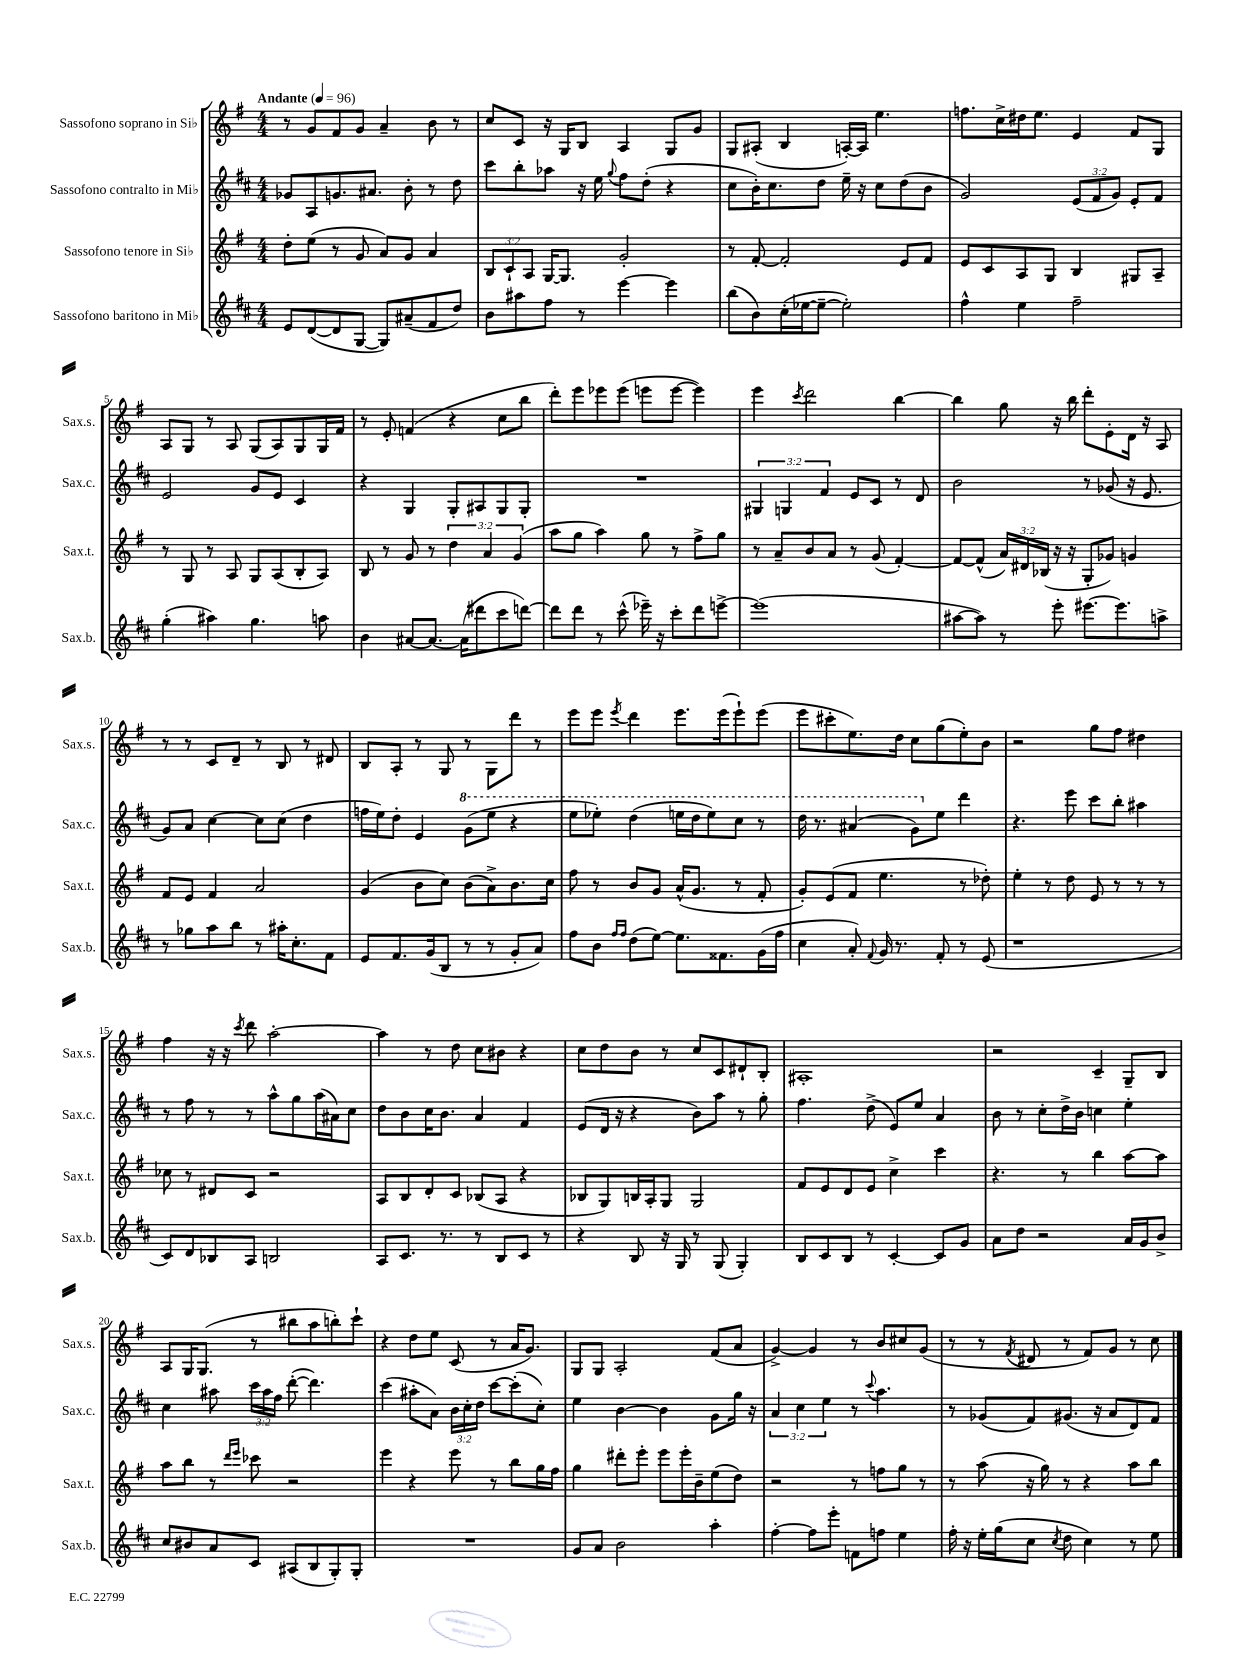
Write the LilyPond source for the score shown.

<<
\new StaffGroup <<
\new Staff = "s0" \with { instrumentName = "Sassofono soprano in Sib" shortInstrumentName = "Sax.s." } {
    \clef treble \key g \major \numericTimeSignature \time 4/4 \tempo "Andante" 4 = 96
    \autoBeamOff r8 g'8[ fis'8 g'8] a'4-- b'8 r8 |
    c''8[ c'8] r16 g16[ b8] a4 g8[ g'8] |
    g8[ ais8]-.( b4 a16[~-.) a16] e''4. |
    f''8.[ c''16-> dis''16 e''8.] e'4 fis'8[ g8] |
    a8[ g8] r8 a8 g8[( a8) g8 g16 fis'16] |
    r8 e'8-. f'4( r4 c''8[ b''8] |
    d'''8[-.) e'''8 ees'''8 ees'''8]( e'''8[ e'''8]~ e'''4) |
    e'''4 \acciaccatura { c'''8 } d'''2 b''4~ |
    b''4 g''8 r16 b''16 d'''8[-. e'8-. d'16] r16 a8 |
    r8 r8 c'8[ d'8]-- r8 b8 r8 dis'8 |
    b8[ a8]-. r8 g8 r8 g8[ d'''8] r8 |
    e'''8[ e'''8] \acciaccatura { e'''8 } d'''4 e'''8.[ e'''16( e'''8-!) e'''8]( |
    e'''8[ cis'''8-. e''8.) d''16] c''8[ g''8( e''8-.) b'8] |
    r2 g''8[ fis''8] dis''4 |
    fis''4 r16 r16 \acciaccatura { c'''8 } d'''8 a''2~-. |
    a''4 r8 d''8 c''8[ bis'8] r4 |
    c''8[ d''8 b'8] r8 c''8[ c'8 dis'8-! b8]-. |
    ais1-. |
    r2 c'4-- g8[-- b8] |
    a8[ g16 g8.]( r8 bis''8[ a''8 b''8-.) c'''8]-! |
    r4 d''8[ e''8] c'8( r8 a'16[ g'8.]) |
    g8[ g8] a2-. fis'8[( a'8] |
    g'4~->) g'4 r8 b'8[ cis''8 g'8]( |
    r8 r8 \acciaccatura { fis'8 } dis'8 r8 fis'8[) g'8] r8 c''8 \bar "|." |
}
\new Staff = "s1" \with { instrumentName = "Sassofono contralto in Mib" shortInstrumentName = "Sax.c." } {
    \clef treble \key d \major \numericTimeSignature \time 4/4 \override Staff.TupletNumber.text = #tuplet-number::calc-fraction-text
    \autoBeamOff ges'8[ a8 g'8. ais'8.] b'8-. r8 d''8 |
    cis'''8[ b''8-. aes''8] r16 e''16 \appoggiatura { g''8 } fis''8[ d''8]-.( r4 |
    cis''8[ b'16-.) cis''8. d''8] e''16-- r16 cis''8[ d''8( b'8] |
    g'2) \tuplet 3/2 { e'8[( fis'8 g'8]) } e'8[-. fis'8] |
    e'2 g'8[ e'8] cis'4 |
    r4 g4 g8[-. ais8 g8 g8]-. |
    R1 |
    \tuplet 3/2 { gis4 g4 fis'4 } e'8[ cis'8] r8 d'8 |
    b'2 r8 ges'8( r16 e'8. |
    g'8[) a'8] cis''4~ cis''8[ cis''8]( d''4 |
    f''16[ e''16) d''8]-. e'4 \ottava #1 g''8[( e'''8] r4 |
    e'''8[ ees'''8]-.) d'''4( e'''16[ d'''16 e'''8) cis'''8] r8 |
    d'''16 r8. ais''4( g''8[) \ottava #0 e''8] d'''4 |
    r4. e'''8 cis'''8[ b''8]-. ais''4 |
    r8 fis''8 r8 r8 a''8[-^ g''8 a''16( ais'16) cis''8] |
    d''8[ b'8 cis''16 b'8.] a'4 fis'4 |
    e'8[( d'16] r16 r4 b'8[) a''8] r8 g''8-. |
    fis''4. d''8->( e'8[) e''8] a'4 |
    b'8 r8 cis''8[-. d''16-> b'16] c''4 e''4-. |
    cis''4 ais''8 \tuplet 3/2 { cis'''16[ ais''16 fis''16] } d'''8~-.( d'''4.) |
    cis'''4( ais''8[-. a'8]) \tuplet 3/2 { b'16[ cis''16-. d''16] } cis'''8[~ cis'''8-.( cis''8]-.) |
    e''4 b'4~ b'4 g'8[ g''16] r16 |
    \tuplet 3/2 { a'4 cis''4 e''4 } r8 \appoggiatura { cis'''8 } a''4. |
    r8 ges'8[( fis'8) gis'8.]( r16 a'8[ d'8) fis'8] \bar "|." |
}
\new Staff = "s2" \with { instrumentName = "Sassofono tenore in Sib" shortInstrumentName = "Sax.t." } {
    \clef treble \key g \major \numericTimeSignature \time 4/4 \override Staff.TupletNumber.text = #tuplet-number::calc-fraction-text
    \autoBeamOff d''8[-. e''8]( r8 g'8 a'8[) g'8] a'4 |
    \tuplet 3/2 { b8[ c'8-! a8] } g16[~ g8.] g'2-. |
    r8 fis'8~-. fis'2-. e'8[ fis'8] |
    e'8[ c'8 a8 g8] b4 gis8[ a8]-- |
    r8 g8 r8 a8 g8[ a8( b8-. a8]) |
    b8 r8 g'8 r8 \tuplet 3/2 { d''4 a'4 g'4( } |
    a''8[ g''8] a''4) g''8 r8 fis''8[-> g''8] |
    r8 a'8[-- b'8 a'8] r8 g'8( fis'4~-.) |
    fis'8[~ fis'8]-^( \tuplet 3/2 { a'16[) dis'16 bes16]( } r16 r16 g8[-. ges'8]) g'4 |
    fis'8[ e'8] fis'4 a'2 |
    g'4( b'8[ c''8]) b'8[( a'8->) b'8. c''16] |
    fis''8 r8 b'8[ g'8] a'16[-^( g'8.] r8 fis'8-. |
    g'8[-.) e'8( fis'8] e''4. r8 des''8-.) |
    e''4-. r8 d''8 e'8 r8 r8 r8 |
    ces''8 r8 dis'8[ c'8] r2 |
    a8[ b8 d'8-. c'8] bes8[( a8] r4 |
    bes8[ g8) b16 a16-. g8] g2 |
    fis'8[ e'8 d'8 e'8] c''4-> c'''4 |
    r4. r8 b''4 a''8[~ a''8] |
    a''8[ b''8] r8 \grace { d'''16[ e'''16] } ces'''8 r2 |
    e'''4 r4 e'''8 r8 b''8[ g''16 fis''16] |
    g''4 dis'''8[-. e'''8]-. e'''8[ e'''16-. b'16-- e''8( d''8]) |
    r2 r8 f''8[ g''8] r8 |
    r8 a''8( r16 g''16) r8 r4 a''8[ b''8] \bar "|." |
}
\new Staff = "s3" \with { instrumentName = "Sassofono baritono in Mib" shortInstrumentName = "Sax.b." } {
    \clef treble \key d \major \numericTimeSignature \time 4/4
    \autoBeamOff e'8[ d'8~( d'8 g8]~ g8[) ais'8--( fis'8 d''8]) |
    b'8[ ais''8 fis''8] r8 e'''4~ e'''4 |
    b''8[( b'8) cis''16-.( ees''16~ ees''8]~-- ees''2-.) |
    fis''4-^ e''4 fis''2-- |
    g''4-.( ais''4) g''4. a''8 |
    b'4 ais'8[~ ais'8.]~ ais'16[( dis'''8 cis'''8 d'''8]~) |
    d'''8[ d'''8] r8 cis'''8-^( ees'''16--) r16 cis'''8[-. d'''8 e'''8]~-> |
    e'''1( |
    ais''8[~ ais''8]) r8 e'''8-. eis'''8.[~ eis'''8. a''8]-> |
    r8 ges''8[ a''8 b''8] r8 ais''16[-. cis''8.-. fis'8] |
    e'8[ fis'8. g'16( b8] r8 r8 g'8[-. a'8]) |
    fis''8[ b'8] \grace { fis''16[ fis''16] } d''8[( e''8]~) e''8.[ fisis'8. g'16( fis''16] |
    cis''4 a'8-.) \appoggiatura { fis'8 } g'16 r8. fis'8-. r8 e'8( |
    r1 |
    cis'8[) d'8 bes8 a8] b2 |
    a8[ cis'8.] r8. r8 b8[ cis'8] r8 |
    r4 b8 r16 g16 r8 g8( g4-.) |
    b8[ cis'8 b8] r8 cis'4~-. cis'8[ g'8] |
    a'8[ d''8] r2 a'16[ g'16 b'8]-> |
    cis''8[ bis'8 a'8 cis'8] ais8[( b8 g8-.) g8]-. |
    R1 |
    g'8[ a'8] b'2 a''4-. |
    fis''4~-. fis''8[ e'''8]-. f'8[ f''8] e''4 |
    fis''16-. r16 e''16[-. g''16( cis''8] \acciaccatura { cis''8 } d''8 cis''4) r8 e''8 \bar "|." |
}
>>
>>
